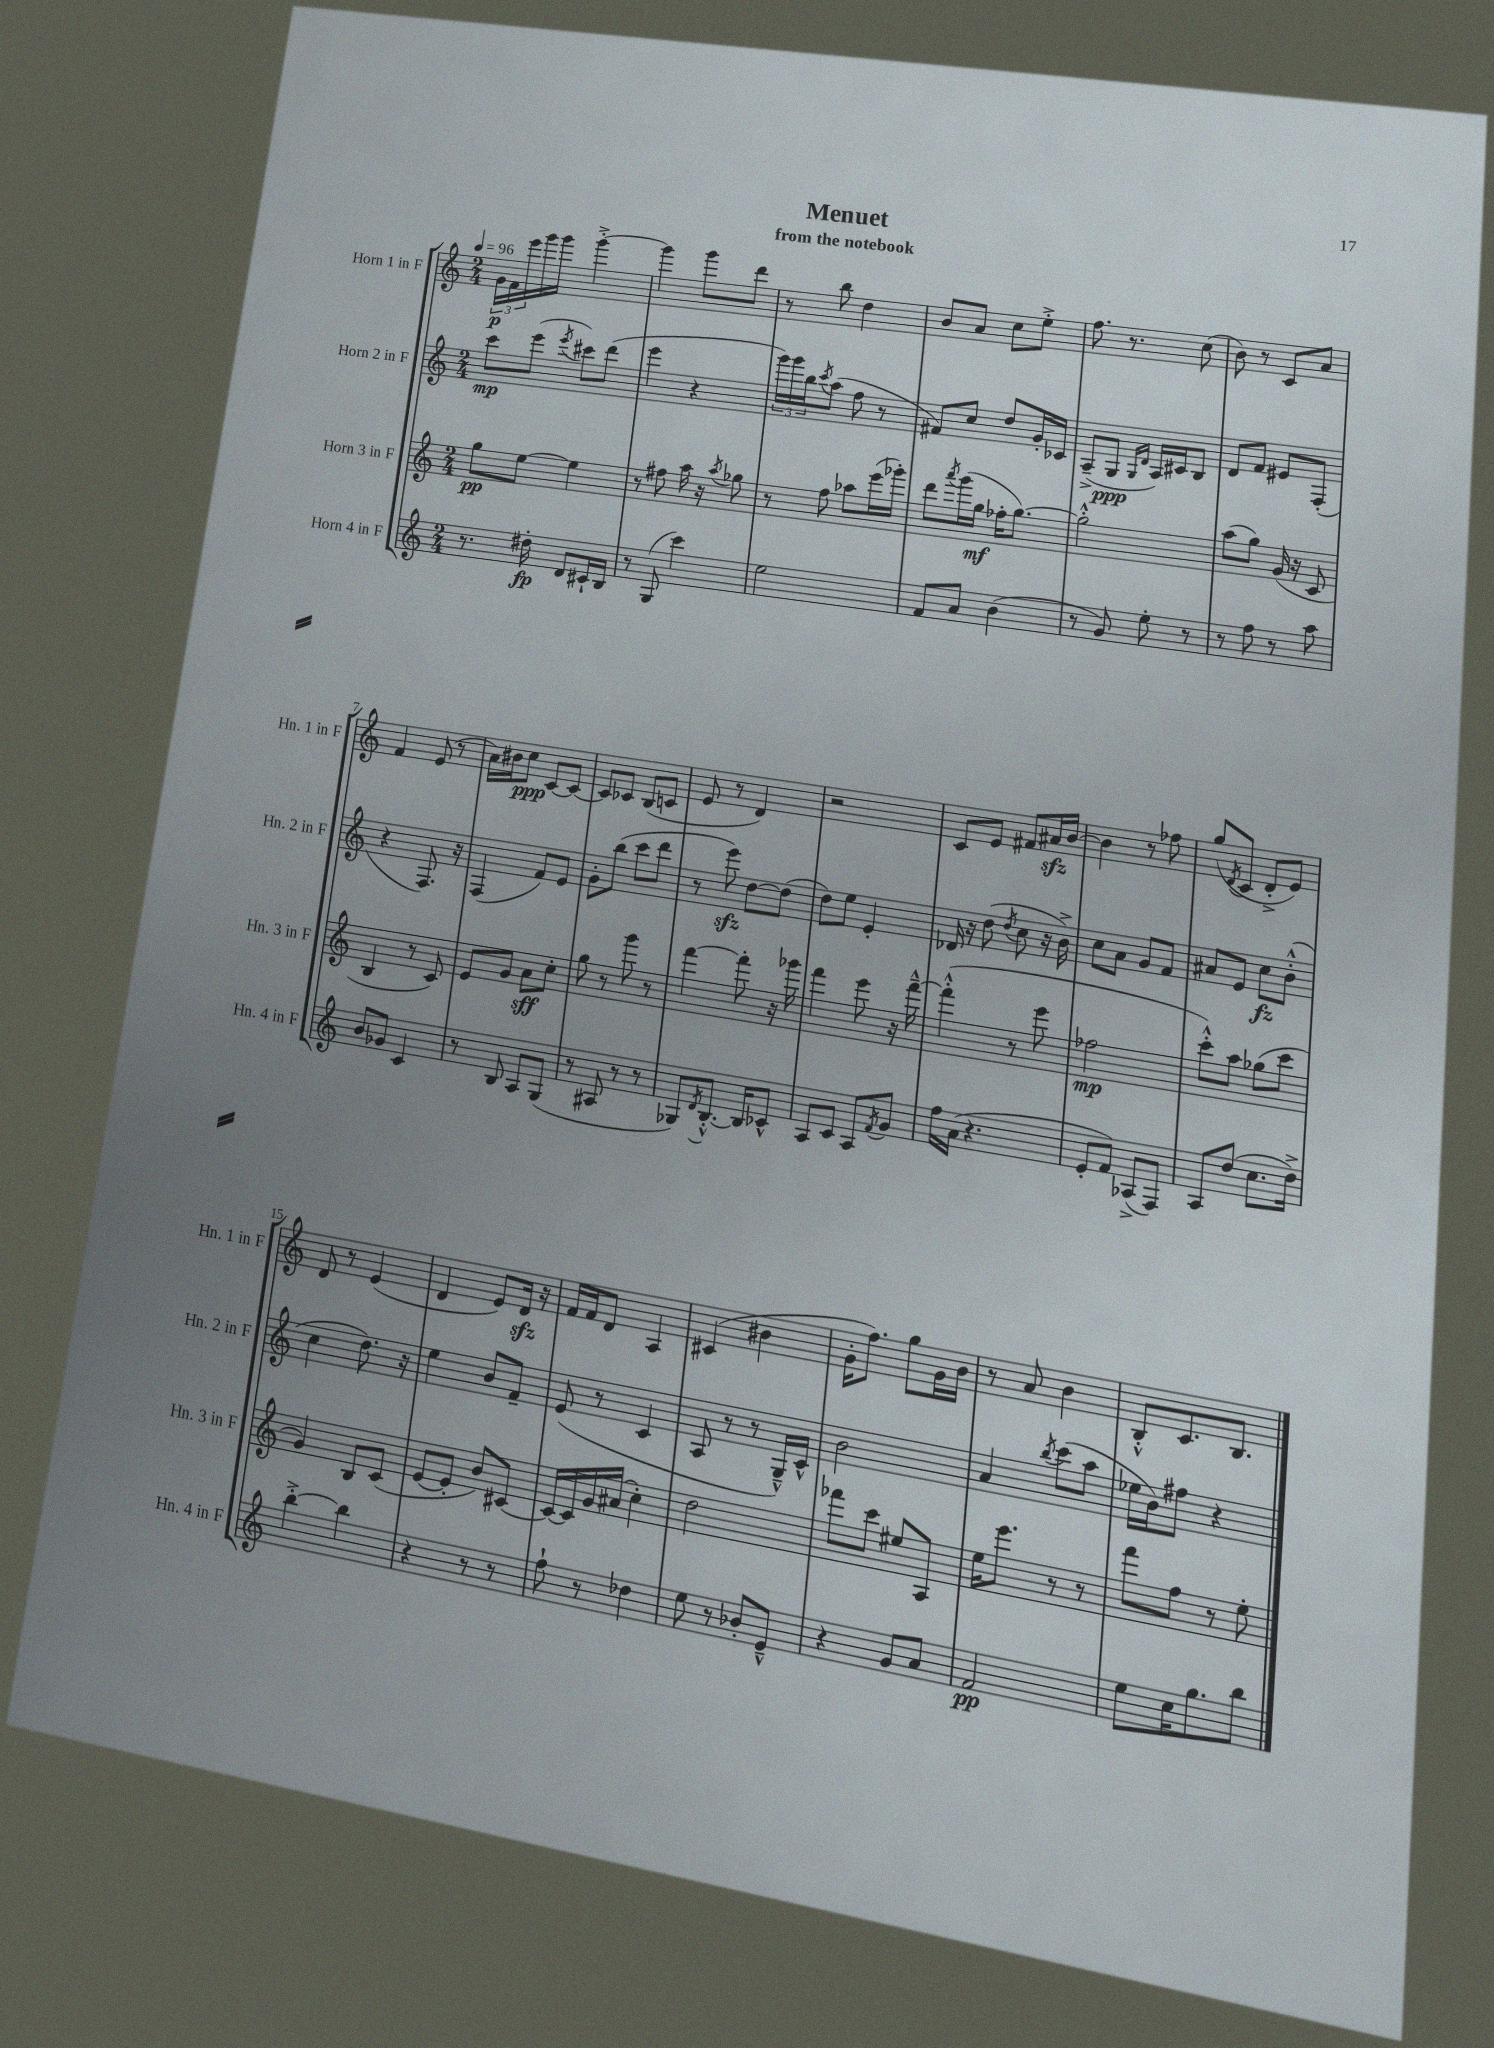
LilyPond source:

\header { title = "Menuet" subtitle = "from the notebook" }
<<
\new StaffGroup <<
\new Staff = "s0" \with { instrumentName = "Horn 1 in F" shortInstrumentName = "Hn. 1 in F" } {
    \clef treble \key c \major \numericTimeSignature \time 2/4 \tempo 4 = 96
    \tuplet 3/2 { g'16\p f'16 e'''16 } g'''16 g'''16 g'''4~-.-> |
    g'''4 g'''8 d'''8 |
    r8 b''8 d''4 |
    b'8 a'8 c''8 e''8-.-> |
    f''8. r8. c''8( |
    b'8) r8 c'8 a'8 |
    f'4 e'8( r8 |
    a'16) bis'16 c''8\ppp c'8~ c'8~ |
    c'8 ces'8 b8( c'8 |
    e'8 r8 d'4) |
    r2 |
    c'8 e'8 fis'8 ais'16\sfz b'16~ |
    b'4 r8 fes''8 |
    g''8( \acciaccatura { d'8 } c'8 d'8-.-> e'8) |
    d'8 r8 e'4( |
    d'4 e'8) d'16\sfz r16 |
    f'16 f'16 d'8 a4 |
    cis'4( bis'4 |
    g'16-. f''8.) g''8 g'16 b'16 |
    r8 a'8 b'4 |
    b8-.-^ c'8. b8. \bar "|." |
}
\new Staff = "s1" \with { instrumentName = "Horn 2 in F" shortInstrumentName = "Hn. 2 in F" } {
    \clef treble \key c \major \numericTimeSignature \time 2/4
    c'''8\mp e'''8( \acciaccatura { e'''8 } cis'''8) d'''8( |
    e'''4 r4 |
    \tuplet 3/2 { g'''16) g'''16 b''16 } \acciaccatura { c'''8 } a''8( f''8 r8 |
    fis'8) c''8 d''8 g'16-. ces'16 |
    a8--->( g8\ppp \grace { g16 d'16 } a16) cis'16 b8 |
    d'8 f'8 eis'8 f8-.( |
    r4 f8.) r16 |
    f4( f'8) e'8 |
    g'8-. b''8( c'''8 d'''8 |
    r8 e'''8\sfz) d''8~ d''8( |
    d''8) e''8 e'4-. |
    des'16 r16 d''8( \acciaccatura { d''8 } c''8 r16 b'16->) |
    c''8 a'8 g'8 f'8 |
    ais'8 e'8 c''8\fz b'8-.-^( |
    c''4 d''8.) r16 |
    e''4 b'8 f'8-- |
    e'8( r8 c'4 |
    a8 r8 r8 g16---^) c'16-^ |
    b'2 |
    a'4 \acciaccatura { b''8 } c'''8( a''8 |
    ees''16 b'16) fis''8 r4 \bar "|." |
}
\new Staff = "s2" \with { instrumentName = "Horn 3 in F" shortInstrumentName = "Hn. 3 in F" } {
    \clef treble \key c \major \numericTimeSignature \time 2/4
    g''8\pp e''8~ e''4 |
    r8 fis''8 a''16 r16 \acciaccatura { a''8 } ges''8 |
    r8 f''8 aes''8 e'''16( ges'''16-.) |
    d'''8 \acciaccatura { a'''8 } g'''16( g''16\mf fes''16-. g''8.~) |
    g''2-.-^ |
    a''8( g''8) g'16( r16 c'8 |
    b4 r8 c'8) |
    e'8 g'8 a'8\sff c''8-. |
    g''8 r8 g'''8 r8 |
    f'''4~ f'''8-. r16 ges'''16 |
    f'''4 e'''8 r16 f'''16~---^ |
    f'''4-.-^( r8 e'''8 |
    fes''2\mp |
    c'''8-.-^) a''8 ges''8( c'''8 |
    g'4) b8 c'8( |
    e'8~ e'8-. b'8) cis'8~ |
    cis'16~ cis'16 g'16 ais'16( c''4-.) |
    d''2 |
    fes'''8 c'''8 eis''8 a8 |
    e''16 e'''8. r8 r8 |
    f'''8 f''8 r8 e''8-. \bar "|." |
}
\new Staff = "s3" \with { instrumentName = "Horn 4 in F" shortInstrumentName = "Hn. 4 in F" } {
    \clef treble \key c \major \numericTimeSignature \time 2/4
    r8. dis''16-.\fp d'8 cis'16-! b16 |
    r8 g8( c'''4) |
    e''2 |
    f'8 a'8 b'4( |
    r8 g'8) e''8-. r8 |
    r8 f''8 r8 a''8 |
    b'8 ges'8 c'4 |
    r8 b8 a8 g8( |
    r8 ais8 r8 r8 |
    ges8) \acciaccatura { d'8 } b8.~-.-^ b16 ces'8-^ |
    a8 c'8 a8 \acciaccatura { f'8 } g'8 |
    f''16 a'16( r4. |
    e'8-. f'8) aes8->( f8) |
    a8 d''8( c''8. d''16->) |
    b''4~-.-> b''4 |
    r4 r8 r8 |
    f''8-! r8 des''4 |
    e''8 r8 bes'8-. e'8---^ |
    r4 g'8 a'8 |
    f'2\pp |
    e''8 c''16 g''8. b''8 \bar "|." |
}
>>
>>
